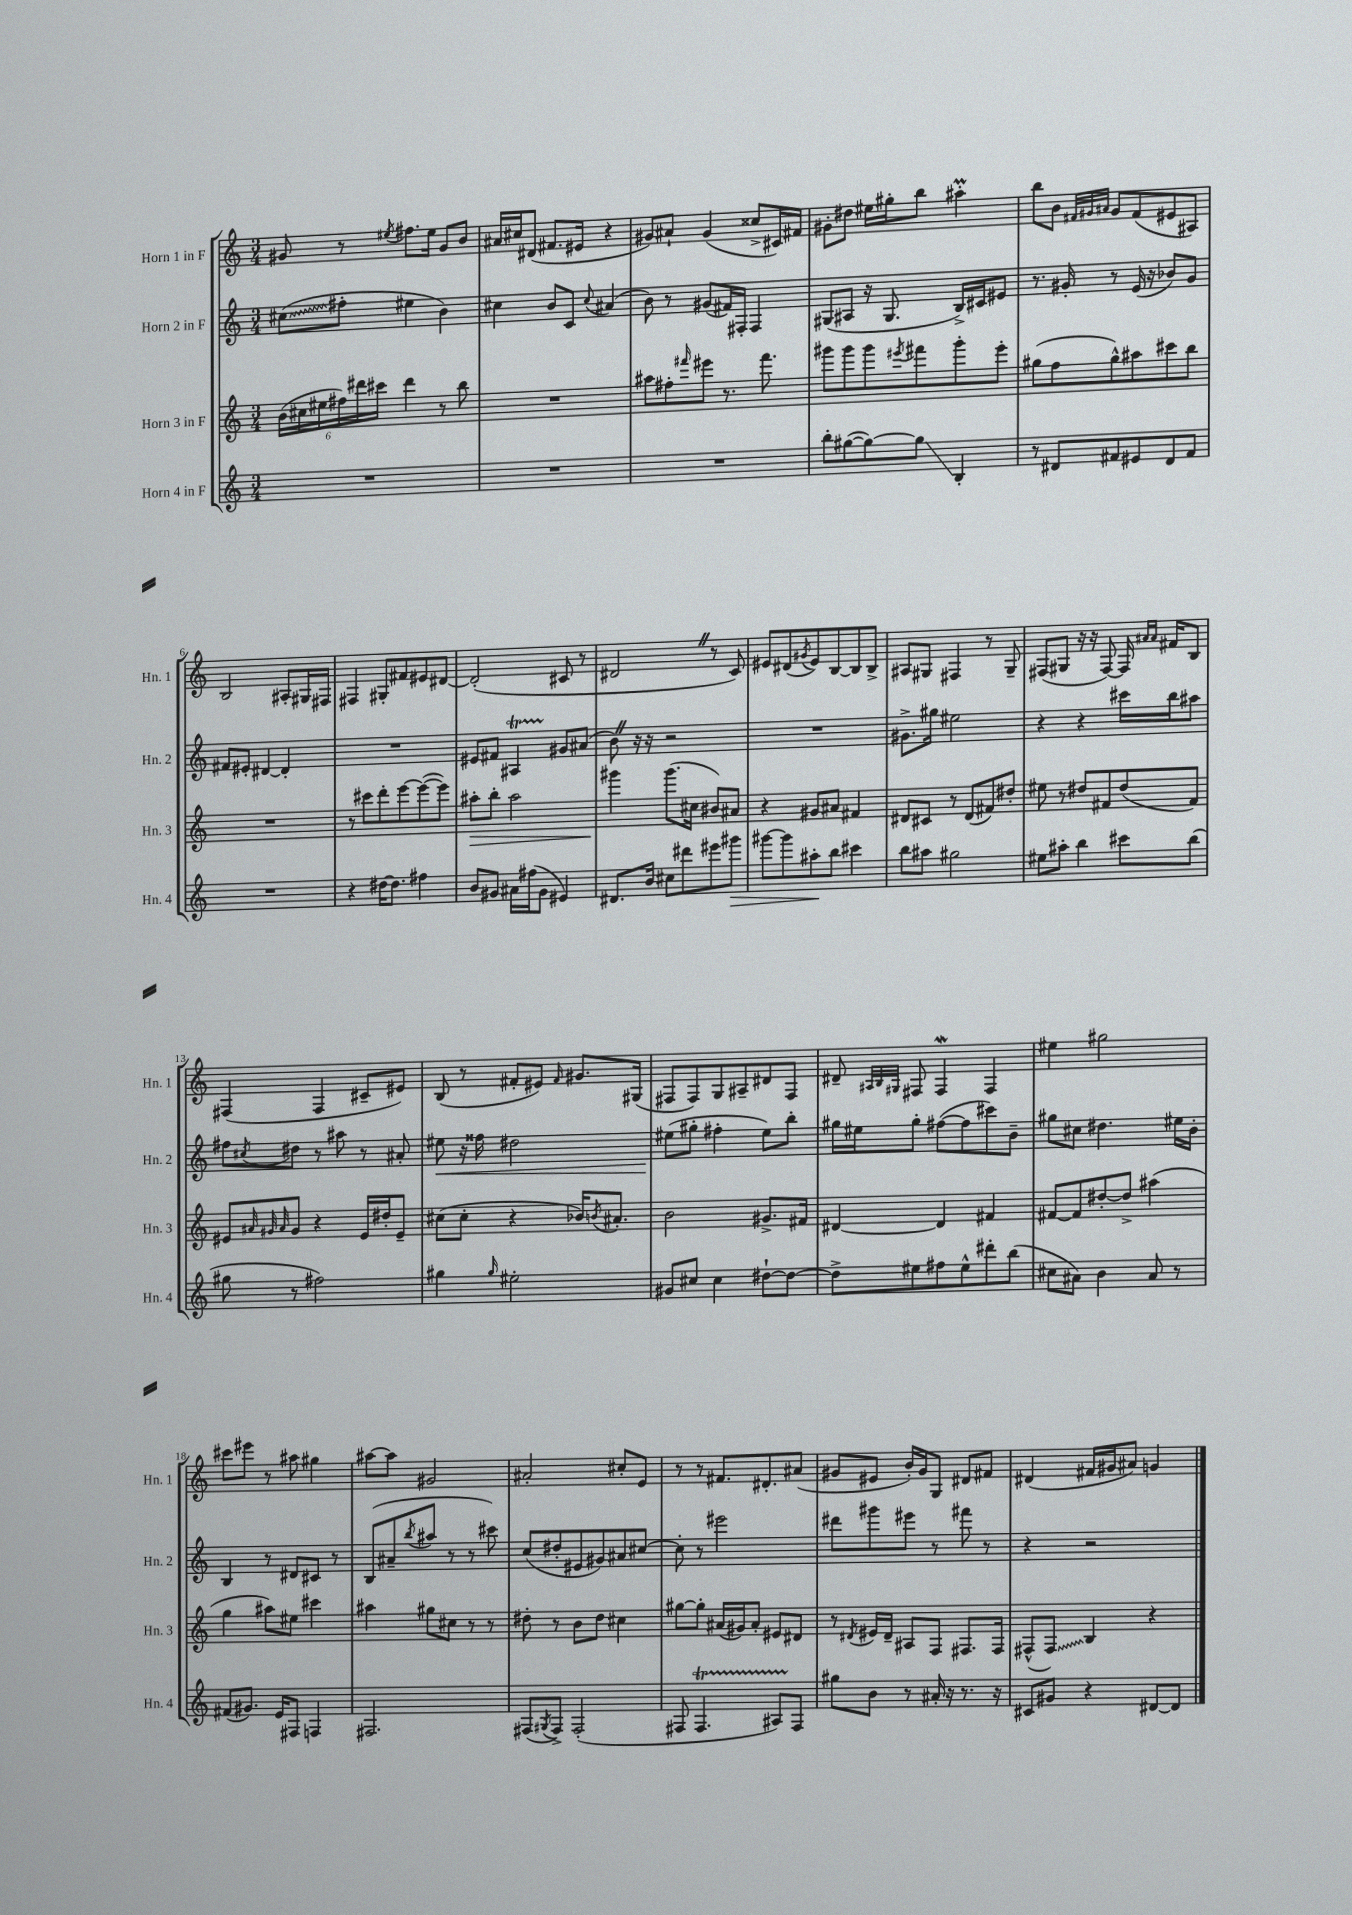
<<
\new StaffGroup <<
\new Staff = "s0" \with { instrumentName = "Horn 1 in F" shortInstrumentName = "Hn. 1" } {
    \clef treble \key c \major \numericTimeSignature \time 3/4
    gis'8 r8 \acciaccatura { eis''8 } fis''8. eis''16 gis'8 b'8 |
    ais'16 cis''16 dis'8( fis'8. eis'16 r4 |
    gis'8) ais'8-! gis'4( cisis''8-> cis'16) fis'16 |
    gis'8-. dis''8 eis''16 gis''16-. b''8 ais''4-.\prall |
    b''8 b'8 \grace { fis'32 gis'32 ais'32 } gis'8 fis'8( eis'8 ais8) |
    b2 ais8-. gis16 fis16 |
    fis4 gis8-. fis'8 eis'8 dis'8~ |
    dis'2-.( cis'8 r8 |
    dis'2 \once \override BreathingSign.text = \markup { \musicglyph "scripts.caesura.straight" } \breathe r8 c'8) |
    eis'8 dis'8( \acciaccatura { gis'8 } eis'8) b8~ b8 b8-> |
    ais8 gis8 fis4 r8 gis8-- |
    fis8( gis8 r16 r16 fis8~) fis16 \grace { ais'16 ais'16 } fis'16 b8 |
    fis4( fis4 cis'8-- eis'8) |
    b8( r8 fis'8-. eis'8) \grace { fis'16 } gis'8. gis16( |
    fis8 fis8) g8 ais8-- dis'8 fis8 |
    dis'8-- \grace { ais32 b32 gis32 } fis8 fis4\mordent fis4 |
    eis''4 gis''2 |
    cis'''8 eis'''8 r8 ais''8 gis''4 |
    ais''8~ ais''8 gis'2 |
    ais'2-. cis''8-. e'8 |
    r8 r8 fis'8. dis'8.-. ais'8( |
    gis'8 eis'8 b'16-.) gis'16 g8 dis'8 fis'8 |
    dis'4( fis'16 gis'16 ais'8) g'4 \bar "|." |
}
\new Staff = "s1" \with { instrumentName = "Horn 2 in F" shortInstrumentName = "Hn. 2" } {
    \clef treble \key c \major \numericTimeSignature \time 3/4
    \once \override Glissando.style = #'zigzag cis''8\glissando( fis''8-. eis''4 b'4) |
    cis''4 b'8 c'8 \appoggiatura { cis''8 } ais'4( |
    b'8) r8 gis'8( fis'16) fis16-. fis4 |
    gis8( ais8 r16 gis8. b16->) cis'16 eis'8 |
    r8. gis'16-. r8 e'16( r16 bes'8) gis'8 |
    fis'8 eis'8-. dis'4~ dis'4-. |
    R2. |
    eis'8 fis'8 ais4\startTrillSpan gis'8\stopTrillSpan ais'8( |
    b'8) \once \override BreathingSign.text = \markup { \musicglyph "scripts.caesura.straight" } \breathe r16 r16 r2 |
    R2. |
    gis'8.-> gis''16 eis''2 |
    r4 r4 cis'''16 b''16 ais''8 |
    fis''8 \acciaccatura { cis''8 } dis''8 r8 ais''8 r8 ais'8-. |
    eis''8\< r16 fisis''16 dis''2 |
    eis''8\!( gis''8-. fis''4-. eis''8) b''8-. |
    gis''16 eis''16 gis''8-. fis''8~( fis''8 cis'''8) b'8-- |
    gis''8 cis''8 dis''4. eis''16 b'16-. |
    b4 r8 dis'8 cis'8 r8 |
    b8( ais'8-- \acciaccatura { b''8 } ais''8 r8 r8 cis'''8) |
    c''8( dis''8-. eis'8 gis'8) ais'8 cis''8~ |
    cis''8-. r8 eis'''2 |
    dis'''8 gis'''8 eis'''8 r8 fis'''8 r8 |
    r4 r2 \bar "|." |
}
\new Staff = "s2" \with { instrumentName = "Horn 3 in F" shortInstrumentName = "Hn. 3" } {
    \clef treble \key c \major \numericTimeSignature \time 3/4
    \tuplet 6/4 { b'16( cis''16 eis''16 fis''16) dis'''16 cis'''16 } dis'''4 r8 b''8 |
    R2. |
    ais''8 fis''8-. \grace { fis'''16 } eis'''8 r8. fis'''8. |
    gis'''8 gis'''8 gis'''8 \acciaccatura { eis'''8 } fis'''8 gis'''8-. eis'''8-. |
    gis''8( f''8 gis''8-^) ais''8 cis'''8 b''8 |
    R2. |
    r8 cis'''8 d'''8-. e'''8~ e'''8~( e'''8) |
    ais''8-.\> b''8-. ais''2 |
    gis'''4\! gis'''8.( cis''16 bis'8) ais'8 |
    r4 gis'8 ais'8 fis'4 |
    dis'8 cis'8 r8 dis'8( fis'8) dis''8-. |
    eis''8 r8 dis''8 fis'8 dis''8( fis'8) |
    eis'8 \grace { ais'32 gis'32 ais'32 } gis'8 r4 eis'16 dis''16-. eis'8-- |
    cis''8( cis''8-. r4 bes'16) \acciaccatura { b'8 } ais'8.-. |
    b'2 gis'8.-> fis'16 |
    dis'4~ dis'4 fis'4 |
    fis'8~ fis'8 dis''8~-. dis''8-> ais''4( |
    g''4 ais''8) eis''8 cis'''4 |
    ais''4 gis''8 cis''8 r8 r8 |
    dis''8-. r8 b'8 dis''8 cis''4 |
    gis''8~ gis''8-. ais'16( gis'16) ais'8-. eis'8 dis'8 |
    r8 \acciaccatura { dis'8 } eis'16 dis'16-- ais8 f8 fis8. fis16 |
    fis8-^( \once \override Glissando.style = #'zigzag fis8\glissando) b4 r4 \bar "|." |
}
\new Staff = "s3" \with { instrumentName = "Horn 4 in F" shortInstrumentName = "Hn. 4" } {
    \clef treble \key c \major \numericTimeSignature \time 3/4
    R2. |
    R2. |
    R2. |
    b''8-. gis''8~( gis''8~) gis''8\glissando b4-. |
    r8 dis'8 fis'8 eis'8 dis'8 fis'8 |
    R2. |
    r4 dis''16~ dis''8. fis''4 |
    b'8 gis'8 ais'16 fis''16( gis'8 eis'4) |
    dis'8. b'16 cis''8 dis'''8 eis'''8 gis'''8\> |
    gis'''8~ gis'''8 ais''8-.\! b''8 cis'''4 |
    b''8 ais''8 gis''2 |
    eis''8 ais''8-. b''4 cis'''8 b''8( |
    gis''8 r8 fis''2) |
    gis''4 \grace { gis''16 } eis''2-. |
    gis'8 cis''8 cis''4 dis''8~-! dis''8~ |
    dis''8-> eis''8 fis''8 eis''8-^ dis'''8-. b''8( |
    cis''8 ais'8) b'4 ais'8 r8 |
    fis'8( gis'8.) e'16 fis8 f4 |
    fis2. |
    fis8( \acciaccatura { gis8 } fis8->) fis2-.( |
    fis8 fis4.\startTrillSpan ais8) fis8\stopTrillSpan |
    gis''8 b'8 r8 ais'16-. r16 r8. r16 |
    cis'8 gis'8 r4 dis'8~ dis'8 \bar "|." |
}
>>
>>
